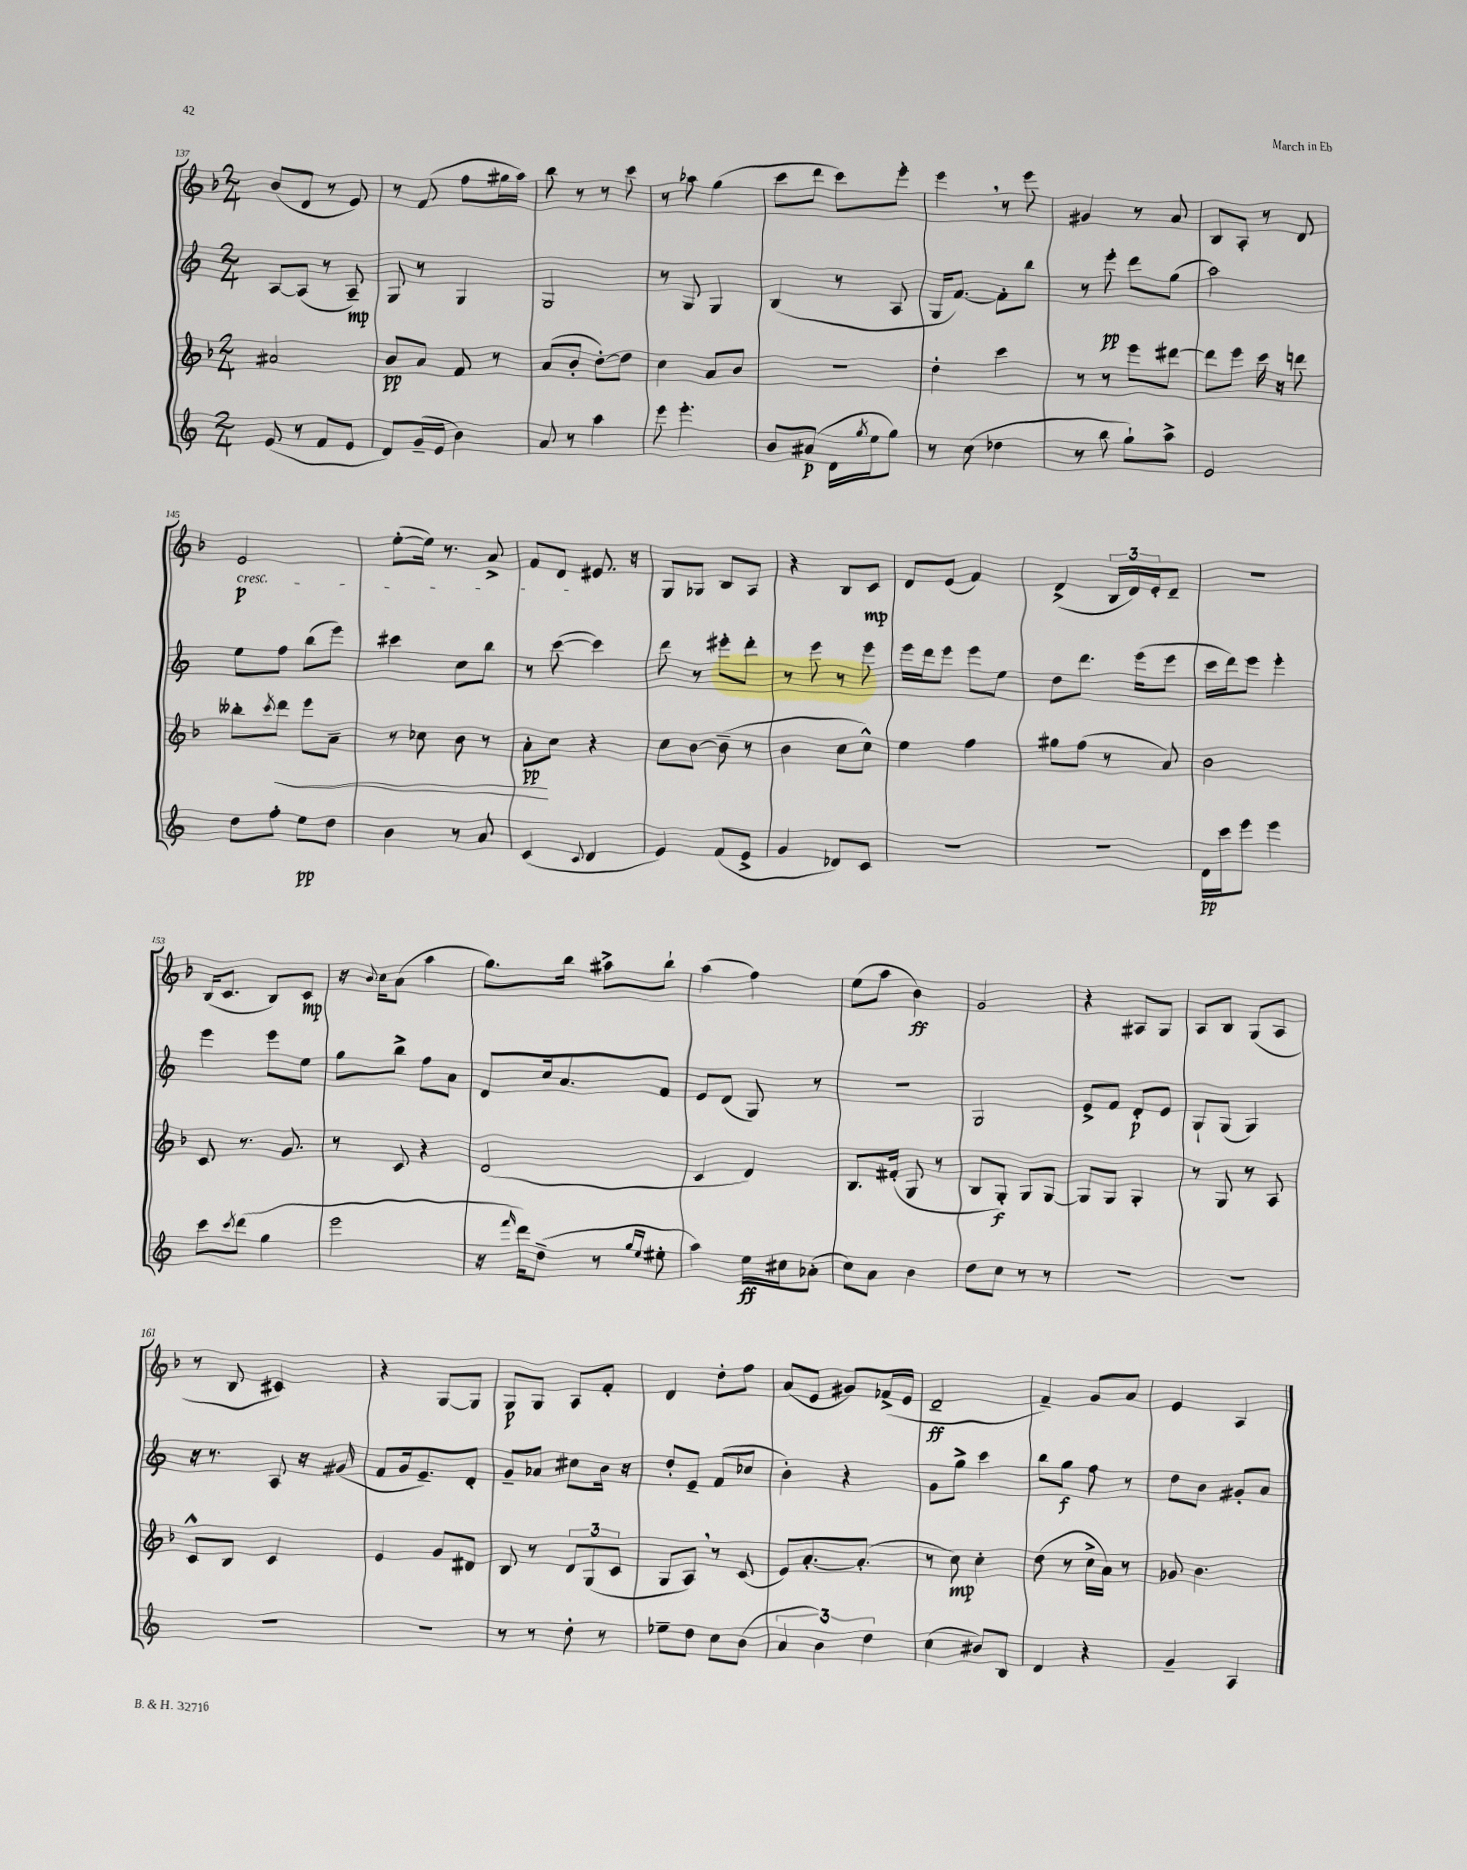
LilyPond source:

<<
\new StaffGroup <<
\new Staff = "s0" {
    \clef treble \key f \major \numericTimeSignature \time 2/4
    bes'8( d'8 r8 e'8) |
    r8 f'8( f''8 gis''16 a''16) |
    bes''8 r8 r8 c'''8 |
    r8 aes''8 g''4( |
    c'''8 d'''8 c'''8) e'''8-. |
    e'''4 \breathe r8 e'''8 |
    gis'4 r8 a'8 |
    bes8 a8-. r8 d'8 |
    e'2\p\cresc |
    e''8~-.( e''16) r8. a'8-> |
    f'8 d'8\! eis'8. r16 |
    g8 ges8 bes8 a8 |
    r4 bes8 c'8\mp |
    d'8 e'8( f'4) |
    d'4->( \tuplet 3/2 { bes16 d'16) e'16-. } d'8-- |
    R2 |
    bes16( c'8. bes8) c'8\mp |
    r16 \appoggiatura { bes'8 } c''16 a'8( a''4 |
    g''8.) bes''16 ais''8-> bes''8-! |
    a''4( f''4) |
    e''8( a''8 bes'4\ff) |
    g'2 |
    r4 ais8 g8 |
    a8 bes8 g8( a8 |
    r8 bes8 cis'4) |
    r4 g8~ g8 |
    g8\p g8 a8 f'8-. |
    d'4 d''8-. f''8 |
    a'8( e'8 gis'8) fes'16->( e'16 |
    d'2--\ff |
    f'4--) g'8 a'8 |
    e'4 a4 \bar "|." |
}
\new Staff = "s1" {
    \clef treble \key c \major \numericTimeSignature \time 2/4
    a8~ a8( r8 a8--\mp) |
    g8 r8 g4 |
    g2 |
    r8 g8 g4 |
    b4( r8 a8 |
    g16 f'8.~) f'8-. b''8 |
    r8 e'''8-.\pp d'''8 g''8( |
    a''2) |
    e''8 f''8 b''8( e'''8) |
    cis'''4 c''8 b''8 |
    r8 c'''8~( c'''4) |
    d'''8 r8 eis'''8-. d'''8-. |
    r8 e'''8 r8 e'''8 |
    e'''16 d'''16 e'''8 e'''8 e''8 |
    d''8 d'''8. e'''16( e'''8 |
    c'''16 d'''16) e'''8 e'''4-. |
    e'''4 e'''8 e''8 |
    g''8 b''8-> f''8 a'8 |
    d'8 c''16 a'8. f'8 |
    e'8 d'8( g8) r8 |
    R2 |
    g2 |
    e'8-> f'8 d'8-.\p e'8 |
    g8-! g8( g4) |
    r16 r8. a8 r16 gis'16( |
    f'8 g'16 e'8.--) d'8-. |
    g'8-- aes'8 cis''8 b'16 r16 |
    d''8-. e'8-- f'8( ces''8 |
    b'4-.) r4 |
    g'8 g''8-> c'''4 |
    b''8 g''8\f f''8 r8 |
    d''8 b'8 gis'8-. a'8 \bar "|." |
}
\new Staff = "s2" {
    \clef treble \key f \major \numericTimeSignature \time 2/4
    ais'2 |
    bes'8\pp a'8 f'8 r8 |
    a'8( bes'8-. d''8~-.) d''8 |
    c''4 a'8 bes'8 |
    r2 |
    d''4-. c'''4 |
    r8 r8 e'''8 dis'''8~ |
    dis'''8 e'''8 c'''16 r16 d'''8 |
    beses''8-. \acciaccatura { c'''8 } d'''8\< e'''8 a'8-- |
    r8 ces''8 bes'8 r8 |
    a'8-.\pp\! c''8 r4 |
    c''8 bes'8~ bes'8--( r8 |
    bes'4 c''8 c''8-^) |
    e''4 f''4 |
    gis''8 f''8( r8 a'8) |
    bes'2 |
    c'8 r8. g'8. |
    r8 c'8 r4 |
    d'2( |
    c'4 d'4) |
    bes8. fis'16-.( g8 r8 |
    bes8 g8-.\f) g8 g8~ |
    g8 g8 g4-. |
    r8 g8 r8 a8 |
    c'8-^ bes8 c'4 |
    e'4 g'8 dis'8 |
    bes8 r8 \tuplet 3/2 { d'8 g8( c'8 } |
    g8 a8) \breathe r8 c'8( |
    e'8) a'8.~-. a'8.-.( |
    r8 c''8\mp) c''4-. |
    d''8( r8 c''16-> a'16) r8 |
    ges'8 bes'4. \bar "|." |
}
\new Staff = "s3" {
    \clef treble \key c \major \numericTimeSignature \time 2/4
    e'8( r8 f'8 e'8 |
    d'8) g'16--( e'16 b'4) |
    a'8 r8 a''4 |
    e'''8 e'''4.-. |
    b'8 ais'8\p( d'16 \acciaccatura { g''8 } e''16 g''8) |
    r8 c''8( des''4 |
    r8 b''8 g''8-!) a''8-> |
    e'2 |
    d''8 f''8-. e''8\pp d''8 |
    b'4 r8 a'8 |
    c'4( \appoggiatura { c'8 } d'4 |
    e'4) f'8( e'8-> |
    g'4 des'8) c'8 |
    r2 |
    r2 |
    d'16\pp c'''16 e'''8 e'''4 |
    c'''8 \acciaccatura { c'''8 } d'''8( g''4 |
    e'''2 |
    r16 \grace { f'''16 } d'''16) d''8--( r8 \grace { g''16 e''16 } eis''8-. |
    a''4) e''16\ff cis''16 aes'8-.( |
    c''8) a'8 b'4 |
    d''8 c''8 r8 r8 |
    R2 |
    R2 |
    R2 |
    R2 |
    r8 r8 d''8-. r8 |
    ees''8-- d''8 c''8 b'8( |
    \tuplet 3/2 { a'4 b'4) d''4 } |
    c''4( bis'8) b8 |
    d'4 r4 |
    g'4-- a4 \bar "|." |
}
>>
>>
\layout { \context { \Score currentBarNumber = #137 } }
